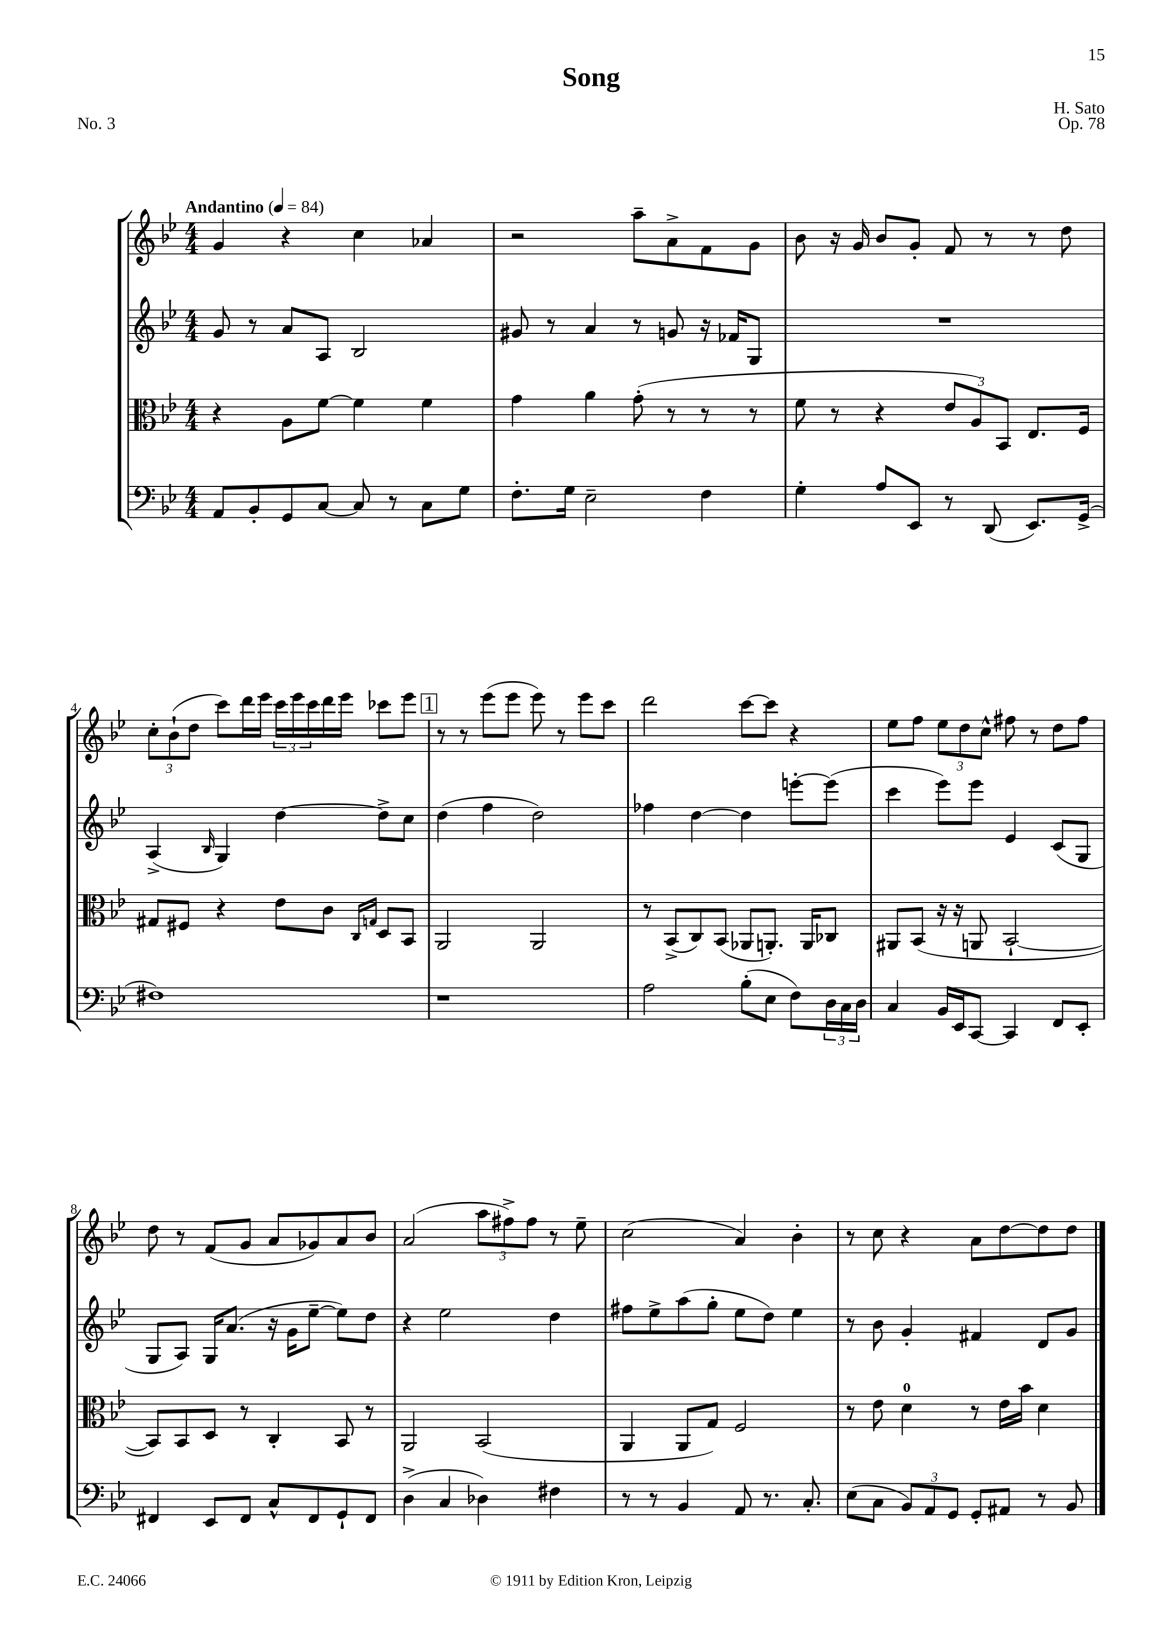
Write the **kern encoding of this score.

**kern	**kern	**kern	**kern
*part4	*part3	*part2	*part1
*staff4	*staff3	*staff2	*staff1
*clefF4	*clefC3	*clefG2	*clefG2
*k[b-e-]	*k[b-e-]	*k[b-e-]	*k[b-e-]
*M4/4	*M4/4	*M4/4	*M4/4
*MM84	*MM84	*MM84	*MM84
=1	=1	=1	=1
!	!	!	!LO:TX:a:B:t=Andantino
8AA/L	4r	8g/	4g/
8BB-'/	.	8r	.
8GG/	8A\L	8a/L	4r
[8C/J	[8f\J	8A/J	.
8C/]	4f\]	2B-/	4cc\
8r	.	.	.
8C\L	4f\	.	4a-X/
8G\J	.	.	.
=2	=2	=2	=2
8.F'\L	4g\	8g#X/	2r
.	.	8r	.
16G\Jk	.	.	.
2E-~\	4a\	4a/	.
.	(8g'\	8r	8aa~\L
.	8r	8gn/	8a^\
4F\	8r	16r	8f\
.	.	16f-X/KL	.
.	8r	8G/J	8g\J
=3	=3	=3	=3
4G'\	8f\	1r	8b-\
.	8r	.	16r
.	.	.	16g/
8A/L	4r	.	8b-/L
8EE-/J	.	.	8g'/J
8r	12e-/L	.	8f/
.	12A/)	.	.
(8DD/	.	.	8r
.	12BB-/J	.	.
8.EE-/L)	8.E-/L	.	8r
.	.	.	8dd\
(16GG^/Jk	16F/Jk	.	.
!!LO:LB:g=z
=4	=4	=4	=4
1F#X)	8G#X/L	(4A^/	12cc'\L
.	.	.	(12b-`\
.	8F#X/J	.	.
.	.	.	12dd\J
.	.	16qqB-/	.
.	4r	4G/)	8ccc\L)
.	.	.	16ddd\L
.	.	.	16eee-\JJ
.	8e-\L	[4dd\	24ccc\LL
.	.	.	24eee-\
.	.	.	24ccc\
.	8c\J	.	16ddd\
.	.	.	16eee-\JJ
.	16qqC/LL	.	.
.	16qqGn/JJ	.	.
.	8D/L	8dd^\L]	8ccc-X\L
.	8BB-/J	8cc\J	8eee-\J
!!LO:REH:place=s1:t=1
=5	=5	=5	=5
1r	2AA/	(4dd\	8r
.	.	.	8r
.	.	4ff\	(8eee-\L
.	.	.	8eee-\J
.	2AA/	2dd\)	8eee-\)
.	.	.	8r
.	.	.	8eee-\L
.	.	.	8ccc\J
=6	=6	=6	=6
2A\	8r	4ff-X\	2ddd\
.	(8BB-^/L	.	.
.	8C/)	[4dd\	.
.	(8BB-/J	.	.
(8B-'\L	8AA-X/L	4dd\]	[8ccc\L
8E-\J	8.AAn'/J)	.	8ccc\J]
8F\L)	.	[8eeen'\L	4r
.	16AA/KL	.	.
24D\L	8C-X/J	(8eee\J]	.
24C\	.	.	.
24D\JJ	.	.	.
=7	=7	=7	=7
4C/	8AA#X/L	4ccc\	8ee-\L
.	(8BB-/J	.	8ff\J
16BB-/LL	16r	8eee-\L)	12ee-\L
16EE-/J	16r	.	.
.	.	.	12dd\
[8CC/J	8AAn/	8eee-\J	.
.	.	.	12cc^^\J
4CC/]	[2BB-`/	4e-/	8ff#X\
.	.	.	8r
8FF/L	.	(8c/L	8dd\L
8EE-'/J	.	8G/J	8ff#\J
!!LO:LB:g=z
=8	=8	=8	=8
4FF#X/	8BB-/L])	8G/L	8dd\
.	8BB-/	8A/J)	8r
8EE-/L	8D/J	16G/KL	(8f/L
.	.	(8.a/J	.
8FF#/J	8r	.	8g/J
8C^^/L	4C'/	16r	8a/L
.	.	16g\KL	.
8FF#/	.	[8ee-~\J	8g-X/)
8GG`/	8BB-/	8ee-\L])	8a/
8FF#/J	8r	8dd\J	8b-/J
=9	=9	=9	=9
(4D^\	2AA/	4r	(2a/
4C/	.	2ee-\	.
4D-X\)	(2BB-/	.	12aa\L
.	.	.	12ff#X^\)
.	.	.	12ff#\J
4F#X\	.	4dd\	8r
.	.	.	8ee-~\
=10	=10	=10	=10
8r	4AA/	8ff#X\L	(2cc\
8r	.	8ee-^\	.
4BB-/	8AA/L	(8aa\	.
.	8G/J)	8gg'\J	.
8AA/	2F/	8ee-\L	4a/)
8.r	.	8dd\J)	.
.	.	4ee-\	4b-'\
8.C'/	.	.	.
=11	=11	=11	=11
(8E-\L	8r	8r	8r
8C\J	8e-\	8b-\	8cc\
12BB-/L)	4d\	4g'/	4r
12AA/	.	.	.
12GG/J	.	.	.
8GG'/L	8r	4f#X/	8a\L
8AA#X/J	16e-\LL	.	[8dd\
.	16b-\JJ	.	.
8r	4d\	8d/L	8dd\]
8BB-/	.	8g/J	8dd\J
==	==	==	==
*-	*-	*-	*-
